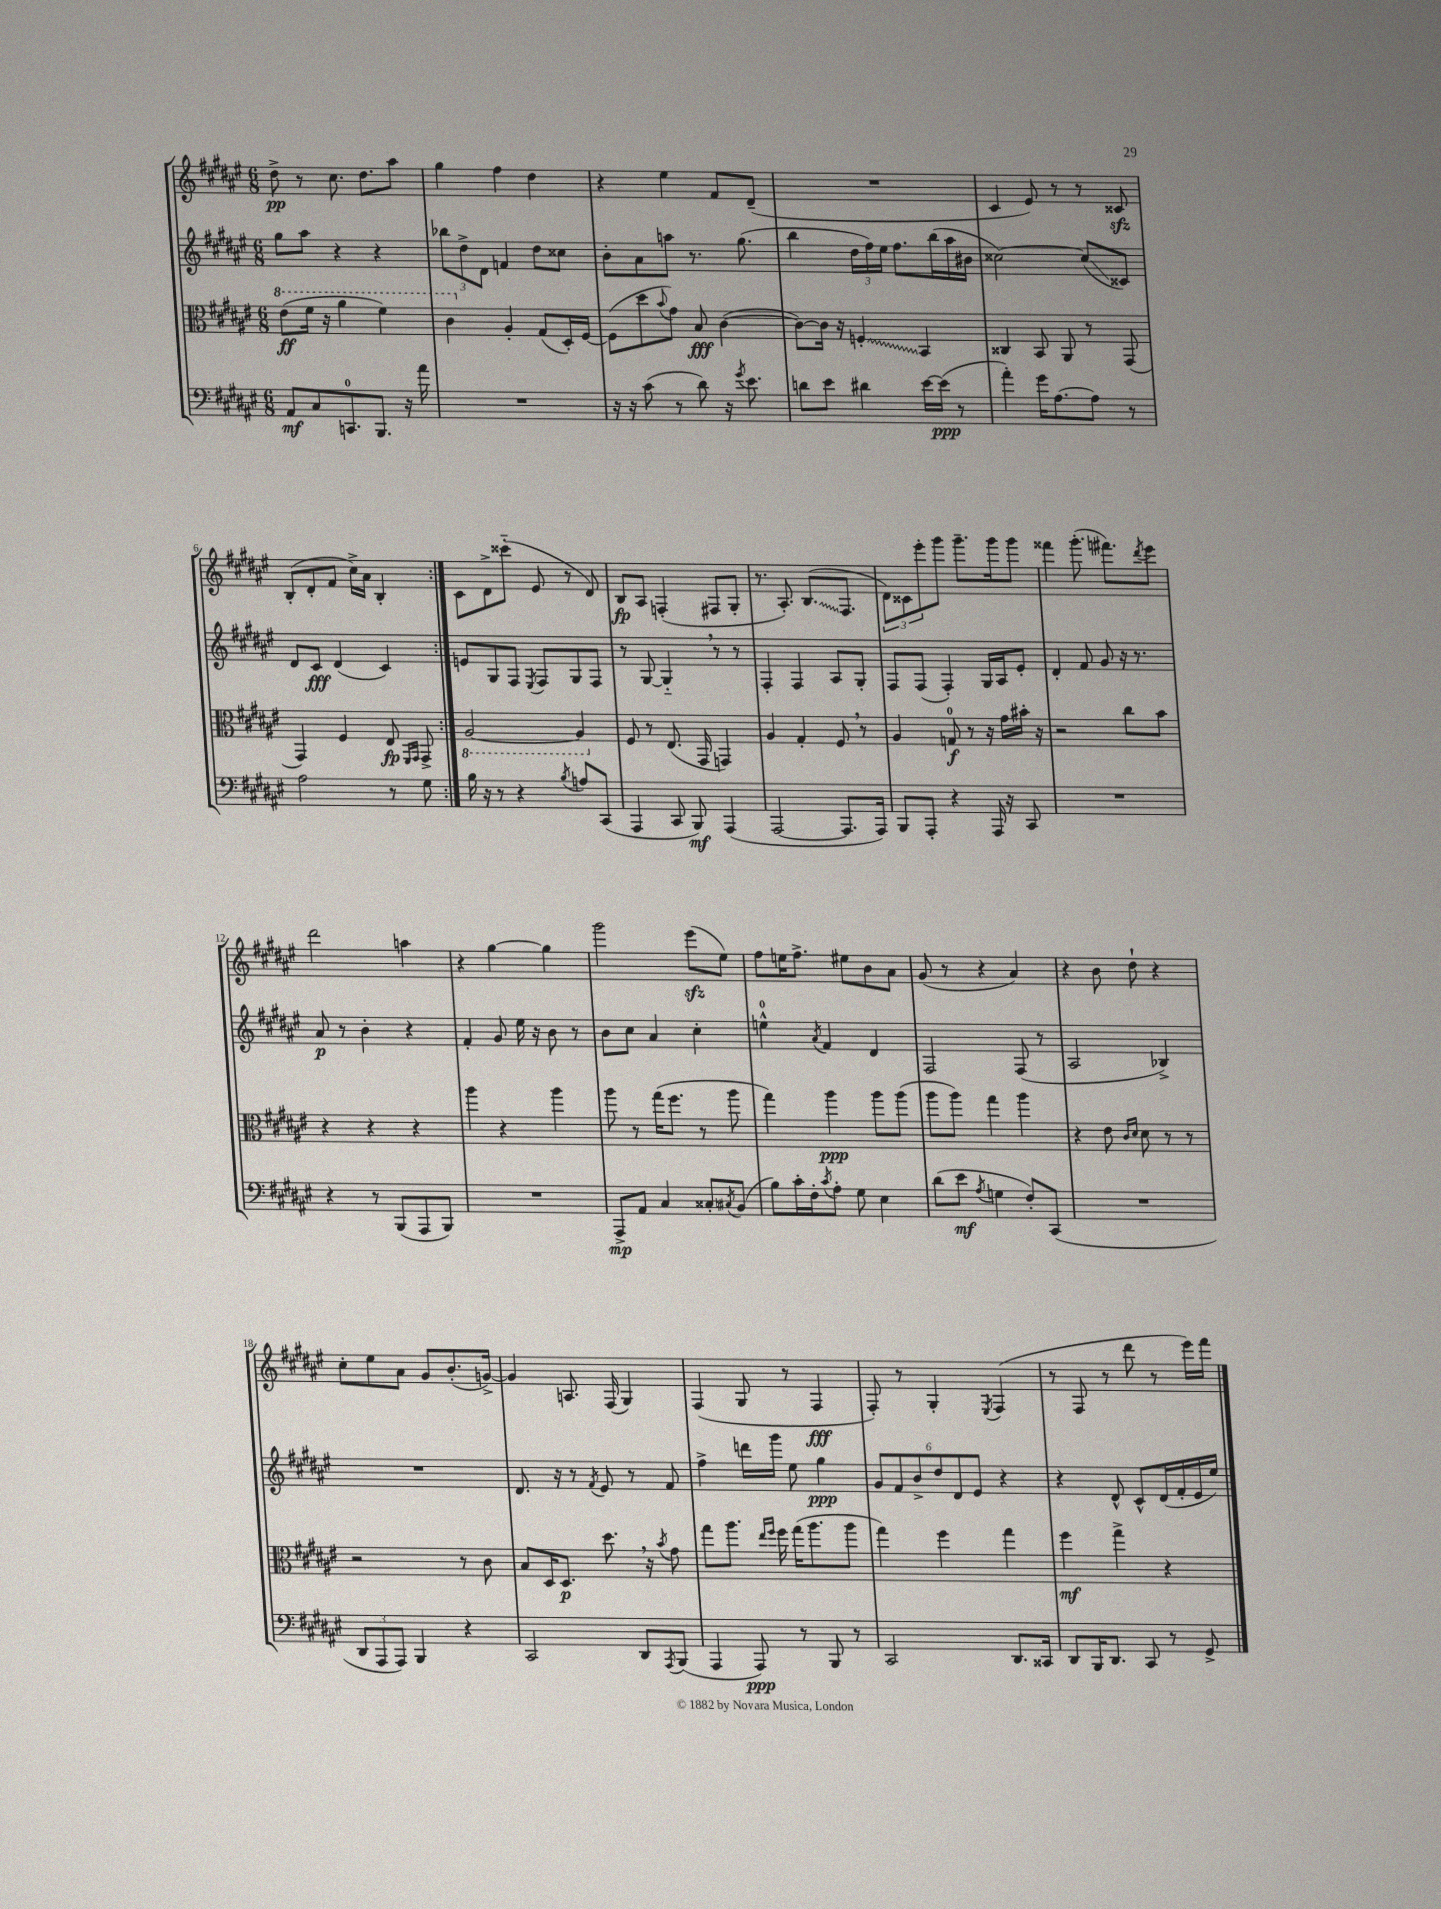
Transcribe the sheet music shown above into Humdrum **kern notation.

**kern	**kern	**kern	**kern
*staff4	*staff3	*staff2	*staff1
*clefF4	*clefC3	*clefG2	*clefG2
*k[f#c#g#d#a#e#]	*k[f#c#g#d#a#e#]	*k[f#c#g#d#a#e#]	*k[f#c#g#d#a#e#]
*M6/8	*M6/8	*M6/8	*M6/8
8AA#	(8ee#	8gg#	8dd#^
8C#	16ff#	8aa#	8r
.	16r	.	.
8.CC	4aa#	4r	8.cc#
8.BBB	.	.	8.dd#
.	4ff#)	4r	.
16r	.	.	8aa#
16a#	.	.	.
=	=	=	=
2.r	4cc#	12bb-	4gg#
.	.	12dd#^	.
.	.	12d#	.
.	4A#'	4f	4ff#
.	(8G#	8dd#	4dd#
.	16D#')	8cc##	.
.	[16F#	.	.
=	=	=	=
16r	(8F#]	8b'	4r
16r	.	.	.
(8c#	8dd#	8a#	.
.	8qqb	.	.
8r	8g#)	8aa	4ee#
8d#)	8B	8.r	.
16r	([4c#	.	8f#
8qg#	.	.	.
8.e#	.	(8.gg#	.
.	.	.	(8d#~
=	=	=	=
8d	8c#_)	4bb	2.r
8e#	16c#]	.	.
.	16r	.	.
4d#	4F'	24dd#	.
.	.	24ff#)	.
.	.	24ee#	.
.	.	8.ff#	.
[16e#	4BB	.	.
(16e#]	.	(16bb	.
8r	.	16aa#	.
.	.	16b#	.
=	=	=	=
4a#')	4C##	[2cc##)	4c#
16g#	8BB	.	8e#)
[8.A#	.	.	.
.	8AA#	.	8r
8A#]	8r	(8cc##]	8r
8r	(8GG#	8c##)	8c##
=	=	=	=
2A#	4GG#)	8d#	(8B'
.	.	8c#	8d#'
.	4F#	(4d#	8f#
.	.	.	16cc#^)
.	.	.	16a#
8r	8E#	4c#)	4B'
.	16qqFF#	.	.
.	16qqGG#	.	.
8G#	8GG#^	.	.
=:|!	=:|!	=:|!	=:|!
16B	[2AA#	8e	8c#
16r	.	.	.
8r	.	8G#	8d#^
4r	.	8F#	(8ccc##'~
.	.	8qE#	.
.	.	8F#	8e#
8qB	.	.	.
8A	4AA#]	8G#	8r
(8CC#	.	8F#	8d#)
=	=	=	=
4AAA#	8F#	8r	8B
.	8r	[8G#	8A#
8CC#	(8.E#	4G#'~]	(4F'
8BBB)	.	.	.
.	16GG#	.	.
(4AAA#	4GG)	8r	8F#
.	.	8r	8G#'
=	=	=	=
[2AAA#	4A#	4F#'	8.r
.	.	.	8.A#')
.	4G#'	4F#	.
.	.	.	(8.B
8.AAA#]	8F#	8A#	.
.	.	.	8.F#
.	8r	8G#'	.
16AAA#)	.	.	.
=	=	=	=
8BBB	4A#	8F#	12d#)
.	.	.	12c##
8AAA#'	.	(8F#	.
.	.	.	12eee#'
4r	8G	4F#')	8ggg#
.	8r	.	8.ggg#~
16AAA#	16r	16G#	.
16r	16g#	16A#	16ggg#
8CC#	16b#'	8e#'	8ggg#
.	16r	.	.
=	=	=	=
2.r	2r	4d#'	4fff##
.	.	8f#	(8.ggg#'
.	.	8g#	.
.	.	.	8.fff#)
.	8cc#	16r	.
.	.	8.r	.
.	.	.	8qddd#
.	8b	.	8eee#
=	=	=	=
4r	4r	8a#	2ddd#
.	.	8r	.
8r	4r	4b'	.
(8BBB	.	.	.
8AAA#	4r	4r	4aa
8BBB)	.	.	.
=	=	=	=
2.r	4aa#	4f#'	4r
.	4r	8g#	[4gg#
.	.	16ee#	.
.	.	16r	.
.	4aa#	8b	4gg#]
.	.	8r	.
=	=	=	=
8AAA#^	8aa#	8b	2ggg#
8AA#	8r	8cc#	.
4C#	(16gg#	4a#	.
.	8.ff#	.	.
8C##'	8r	4cc#'	(8eee#
8qC#	.	.	.
(8BB	8aa#	.	8ee#)
=	=	=	=
8B)	4gg#)	4ee^^	8ff#
16c#'	.	.	16ee
16F#'	.	.	8.ff#^
8qc#	.	8qa#	.
8A#'	4aa#	4f#	.
8G#	.	.	8ee#
4E#	8aa#	4d#	8b
.	(8aa#	.	8a#
=	=	=	=
(8d#	8aa#	2F#	(8g#
8e#	8aa#)	.	8r
8qA#	.	.	.
4G	4gg#	.	4r
8F#')	4aa#	(8F#	4a#)
(8CC#	.	8r	.
=	=	=	=
2.r	4r	2A#	4r
.	8e#	.	8b
.	16qqc#	.	.
.	16qqd#	.	.
.	8d#	.	8dd#`
.	8r	4B-^)	4r
.	8r	.	.
=	=	=	=
12DD#	2r	2.r	8cc#'
12AAA#	.	.	.
.	.	.	8ee#
12AAA#)	.	.	.
4BBB	.	.	8a#
.	.	.	8g#
4r	8r	.	(8.b'
.	8c#	.	.
.	.	.	[16g^)
=	=	=	=
2CC#	8B	8.d#	4g]
.	16D#	.	.
.	8.D#	16r	.
.	.	8r	8.A
.	.	8qf#	.
.	8.dd#	8e#	.
.	.	.	(16F#
8DD#	.	8r	4G#)
.	16r	.	.
8qAAA#	8qb	.	.
(8BBB	8g#	8f#	.
=	=	=	=
4AAA#	8gg#	4ff#^	(4F#
.	8.aa#	.	.
8AAA#)	.	16ddd	8G#
.	16qqee#	.	.
.	16qqff#	.	.
.	16ff#	16ggg#	.
8r	(16gg#	8ee#	8r
.	8.aa#	.	.
8BBB	.	4gg#	4F#
8r	8aa#	.	.
=	=	=	=
2CC#	4gg#)	12g#	8F#')
.	.	12f#	.
.	.	.	8r
.	.	12b^	.
.	4ff#	12dd#	4G#'
.	.	12d#	.
.	.	12e#	.
.	.	.	8qE#
8.DD#	4gg#	4r	(4F#
16CC##	.	.	.
=	=	=	=
8DD#	4ff#	4r	8r
16BBB	.	.	8F#
8.DD#	.	.	.
.	4gg#^	8d#^^	8r
8CC#	.	8c#^^	8ddd#
8r	4r	(16d#	8r
.	.	16f#'	.
8GG#^	.	16e#	16eee#)
.	.	16ee#)	16fff#
==	==	==	==
*-	*-	*-	*-
